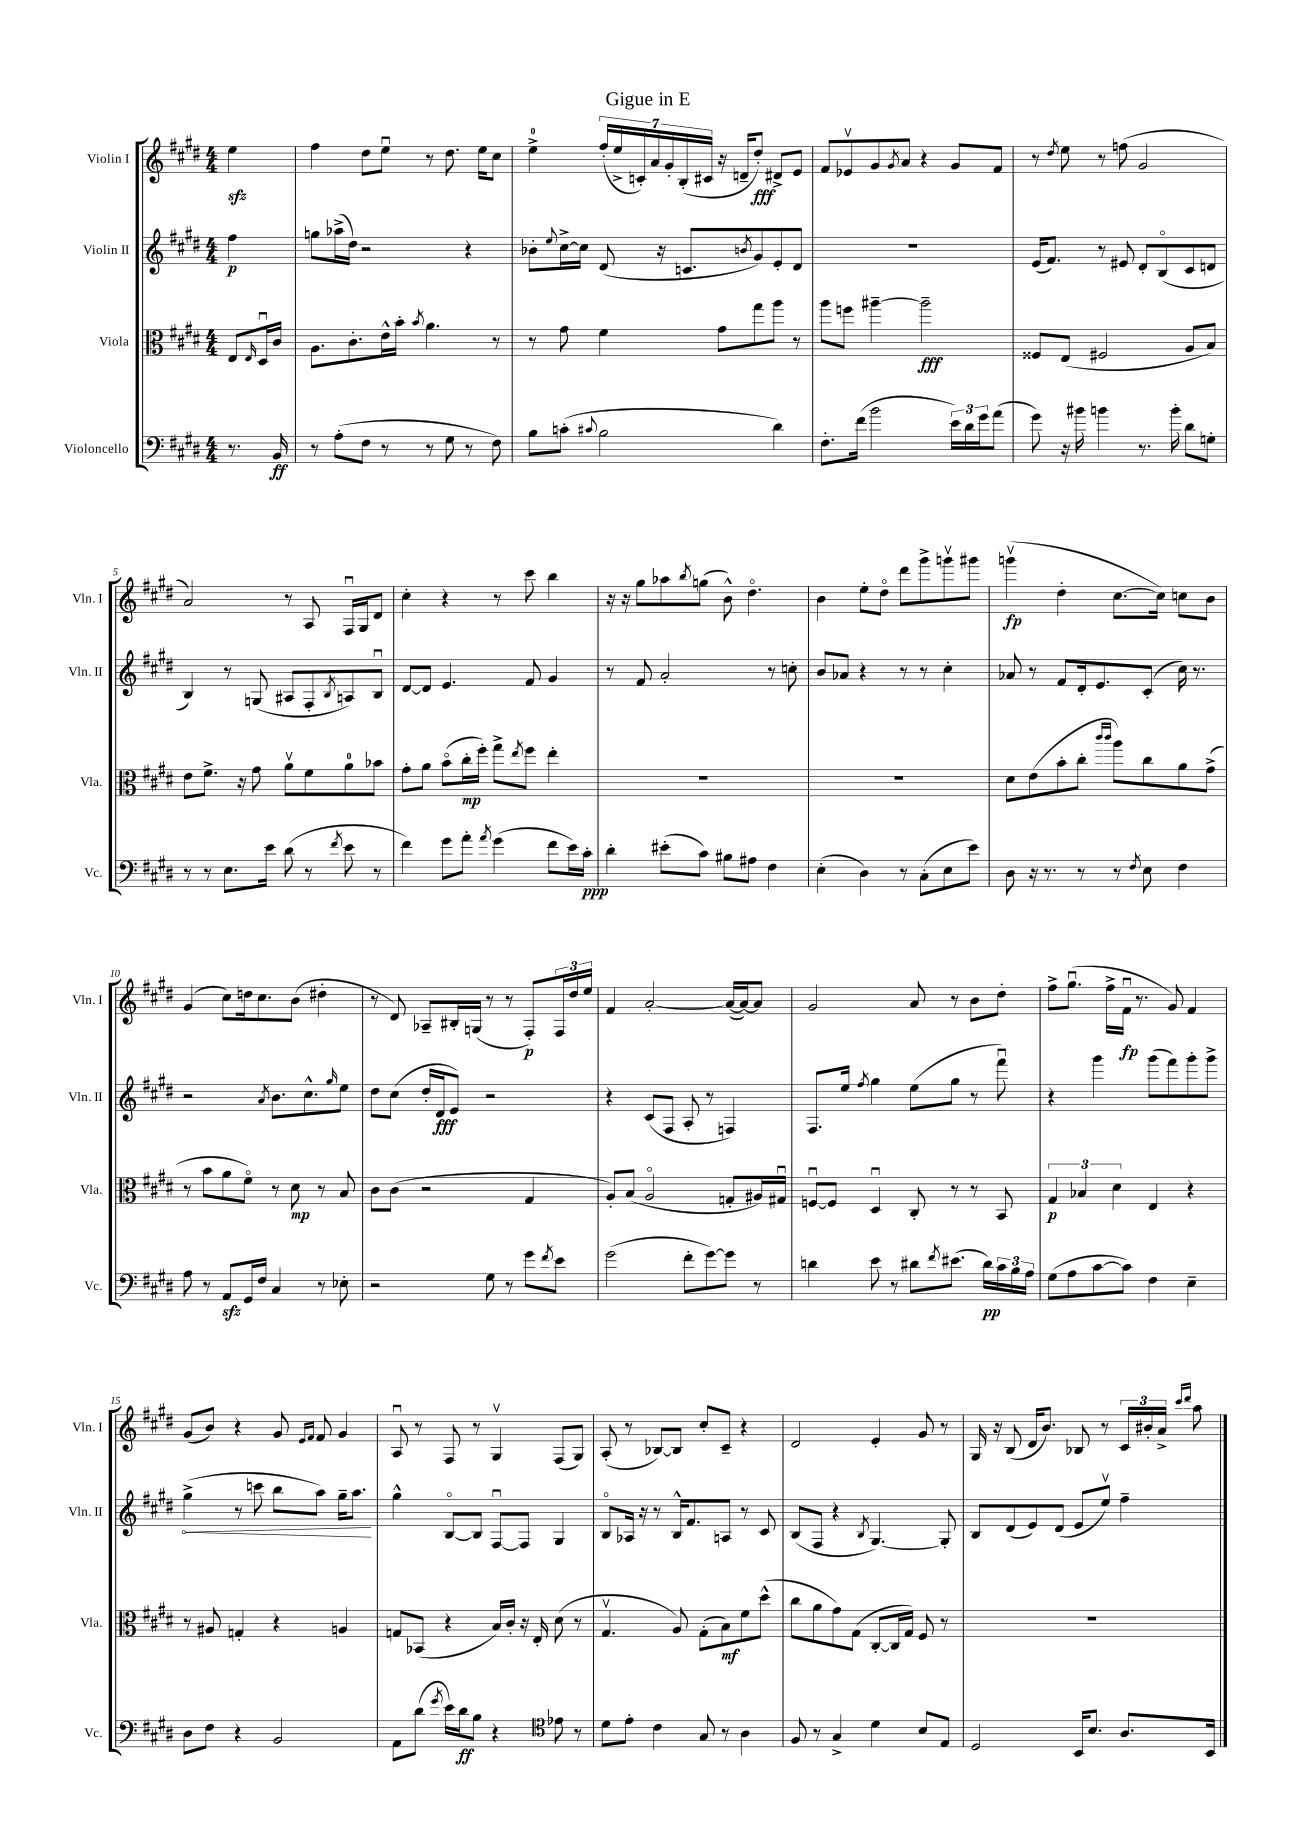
\header { title = "Gigue in E" }
<<
\new StaffGroup <<
\new Staff = "s0" \with { instrumentName = "Violin I" shortInstrumentName = "Vln. I" } {
    \clef treble \key e \major \numericTimeSignature \time 4/4 \partial 4
    e''4\sfz |
    fis''4 dis''8 e''8\downbow r8 dis''8. e''16 cis''8 |
    e''4-0-> \tuplet 7/4 { fis''16-.( e''16-> c'16-.) a'16 gis'16-. b16-.( cis'16 } r16 d'16-- dis''8-.\fff) dis'8-> e'8 |
    fis'8 ees'8\upbow gis'8 \acciaccatura { gis'8 } a'8 r4 gis'8 fis'8 |
    r8 \acciaccatura { dis''8 } e''8 r8 f''8( gis'2 |
    a'2) r8 a8 fis16\downbow gis16 dis'8 |
    cis''4-. r4 r8 cis'''8 b''4 |
    r16 r16 gis''8 aes''8 \acciaccatura { b''8 } g''8( b'8-^) dis''4.\flageolet |
    b'4 e''8-. dis''8\flageolet dis'''8 gis'''8-> g'''8\upbow gis'''8 |
    g'''4\upbow\fp( dis''4-. cis''8.~ cis''16) c''8 b'8 |
    gis'4( cis''8) d''16 cis''8. b'8( dis''4-. |
    r8 dis'8) aes8-- bis16-. g16( r8 r8 fis8-.\p) \tuplet 3/2 { fis16 dis''16 e''16 } |
    fis'4 a'2~-. a'16~( a'16~) a'8 |
    gis'2 a'8 r8 b'8 dis''8-. |
    fis''8-> gis''8.\downbow( fis''16-> fis'16\downbow\fp r8. gis'8) fis'4 |
    gis'8( b'8) r4 gis'8 \grace { e'16 fis'16 } fis'8 gis'4 |
    a8\downbow r8 fis8 r8 gis4\upbow fis8( gis8) |
    a8-.( r8 bes8~) bes8 cis''8-. cis'8-- r4 |
    dis'2 e'4-. gis'8 r8 |
    gis16 r16 b8( dis'16 b'8.) bes8 r8 \tuplet 3/2 { cis'16 bis'16-. a'16-> } \grace { cis'''16 dis'''16 } a''8 \bar "|." |
}
\new Staff = "s1" \with { instrumentName = "Violin II" shortInstrumentName = "Vln. II" } {
    \clef treble \key e \major \numericTimeSignature \time 4/4 \partial 4
    fis''4\p |
    g''8 aes''16->( dis''16) r2 r4 |
    bes'8-. \appoggiatura { e''8 } cis''16~-> cis''16 dis'8( r16 c'8. \acciaccatura { b'8 } gis'8) e'8-. dis'8 |
    R1 |
    e'16( fis'8.) r8 eis'8 dis'8-. b8\flageolet( cis'8 d'8 |
    b4) r8 g8( ais8 fis8-. \acciaccatura { b8 } a8) b8\downbow |
    dis'8~ dis'8 e'4. fis'8 gis'4 |
    r8 fis'8 a'2-. r8 c''8-. |
    b'8 aes'8 r4 r8 r8 cis''4-. |
    aes'8 r8 fis'8 dis'16-. e'8. cis'8-.( cis''16) r8. |
    r2 \acciaccatura { a'8 } b'8. cis''8.-^ \grace { gis''16 } e''8 |
    dis''8 cis''8( dis''16-. dis'16\fff e'8) r2 |
    r4 cis'8( fis8 a8-. r8 f4) |
    fis8. e''16 \acciaccatura { fis''8 } gis''4 e''8( gis''8 r8 fis'''8\downbow) |
    r4 gis'''4 gis'''8( fis'''8) gis'''8-. gis'''8-> |
    \once \override Hairpin.circled-tip = ##t gis''4->\<( r8 c'''8 b''8 a''8) gis''16-- a''8.\! |
    gis''4-^ b8~\flageolet b8 fis8~\downbow fis8 gis4 |
    b8\flageolet aes16 r16 r8 b16-^ fis'8. a8 r8 cis'8 |
    b8( fis8 r4 \acciaccatura { b8 } gis4.~) gis8-. |
    b8 dis'8( e'8) dis'8( e'8 e''8\upbow) fis''4-- \bar "|." |
}
\new Staff = "s2" \with { instrumentName = "Viola" shortInstrumentName = "Vla." } {
    \clef alto \key e \major \numericTimeSignature \time 4/4 \partial 4
    e8 \grace { e16 } dis16\downbow cis'16 |
    a8. cis'8.-. e'16-^ b'16-. \acciaccatura { b'8 } a'4. r8 |
    r8 gis'8 fis'4 gis'8 gis''8 a''8 r8 |
    a''8 f''8 ais''4~-- ais''2--\fff |
    fisis8 e8( fis2 a8 b8) |
    e'8 fis'8.-> r16 gis'8 a'8\upbow fis'8 a'8-0 bes'8 |
    gis'8-. a'8 b'8\flageolet( cis''16-.\mp fis''16-.) gis''8-> \acciaccatura { e''8 } fis''8 e''4-. |
    R1 |
    R1 |
    dis'8 e'8( b'8-. cis''8-. \grace { cis'''16 cis'''16 } a''8) cis''8 a'8 gis'8->( |
    r8 b'8 a'8 fis'8\flageolet) r8 dis'8\mp r8 b8 |
    cis'8 cis'8( r2 gis4 |
    a8-.) b8( a2\flageolet g8-. ais16) gis16\downbow |
    f8~\downbow f8 dis4\downbow cis8-. r8 r8 b,8 |
    \tuplet 3/2 { gis4\p bes4 dis'4 } e4 r4 |
    r8 ais8 g4-. r4 a4 |
    g8 bes,8( r4 b16) cis'16-. r16 e16-. dis'8( r8 |
    gis4.\upbow a8) gis8-.( b8\mf) fis'8 dis''8-^( |
    cis''8 a'8 gis'8) gis8( cis8~-. cis16 gis16) fis8 r8 |
    R1 \bar "|." |
}
\new Staff = "s3" \with { instrumentName = "Violoncello" shortInstrumentName = "Vc." } {
    \clef bass \key e \major \numericTimeSignature \time 4/4 \partial 4
    r8. b,16\ff |
    r8 a8-.( fis8 r8 r8 gis8 r8 fis8) |
    b8 c'8-.( \appoggiatura { cis'8 } b2 dis'4) |
    fis8.-. fis'16( b'2 \tuplet 3/2 { e'16) dis'16 gis'16 } a'8( |
    gis'8) r16 bis'16 b'4 r8. b'16-. dis'8 g8-. |
    r8 r8 e8. e'16 dis'8( r8 \acciaccatura { fis'8 } e'8 r8 |
    fis'4) gis'8 a'8-. \acciaccatura { a'8 } gis'4( fis'8 e'16) cis'16-.\ppp |
    dis'4-. eis'8-.( cis'8) bis8 ais8 fis4 |
    e4-.( dis4) r8 cis8-.( e8 e'8) |
    dis8 r16 r8. r8 r8 \acciaccatura { fis8 } e8 fis4 |
    a8 r8 a,8\sfz gis,16 fis16 cis4 r8 ees8-. |
    r2 gis8 r8 gis'8 \acciaccatura { fis'8 } e'8 |
    gis'2( fis'8-. gis'8~) gis'8 r8 |
    d'4 e'8 r8 dis'8 \acciaccatura { fis'8 } eis'8.( dis'16\pp) \tuplet 3/2 { cis'16 b16 a16 } |
    gis8( a8 cis'8~ cis'8) fis4 e4-- |
    dis8 fis8 r4 b,2 |
    a,8 dis'8( \acciaccatura { gis'8 } e'16) dis'16\ff b8 r4 \clef tenor ees'8 r8 |
    dis'8 e'8-. cis'4 gis8 r8 a4 |
    fis8 r8 gis4-> dis'4 b8 e8 |
    dis2 b,16 b8. a8. b,16 \bar "|." |
}
>>
>>
